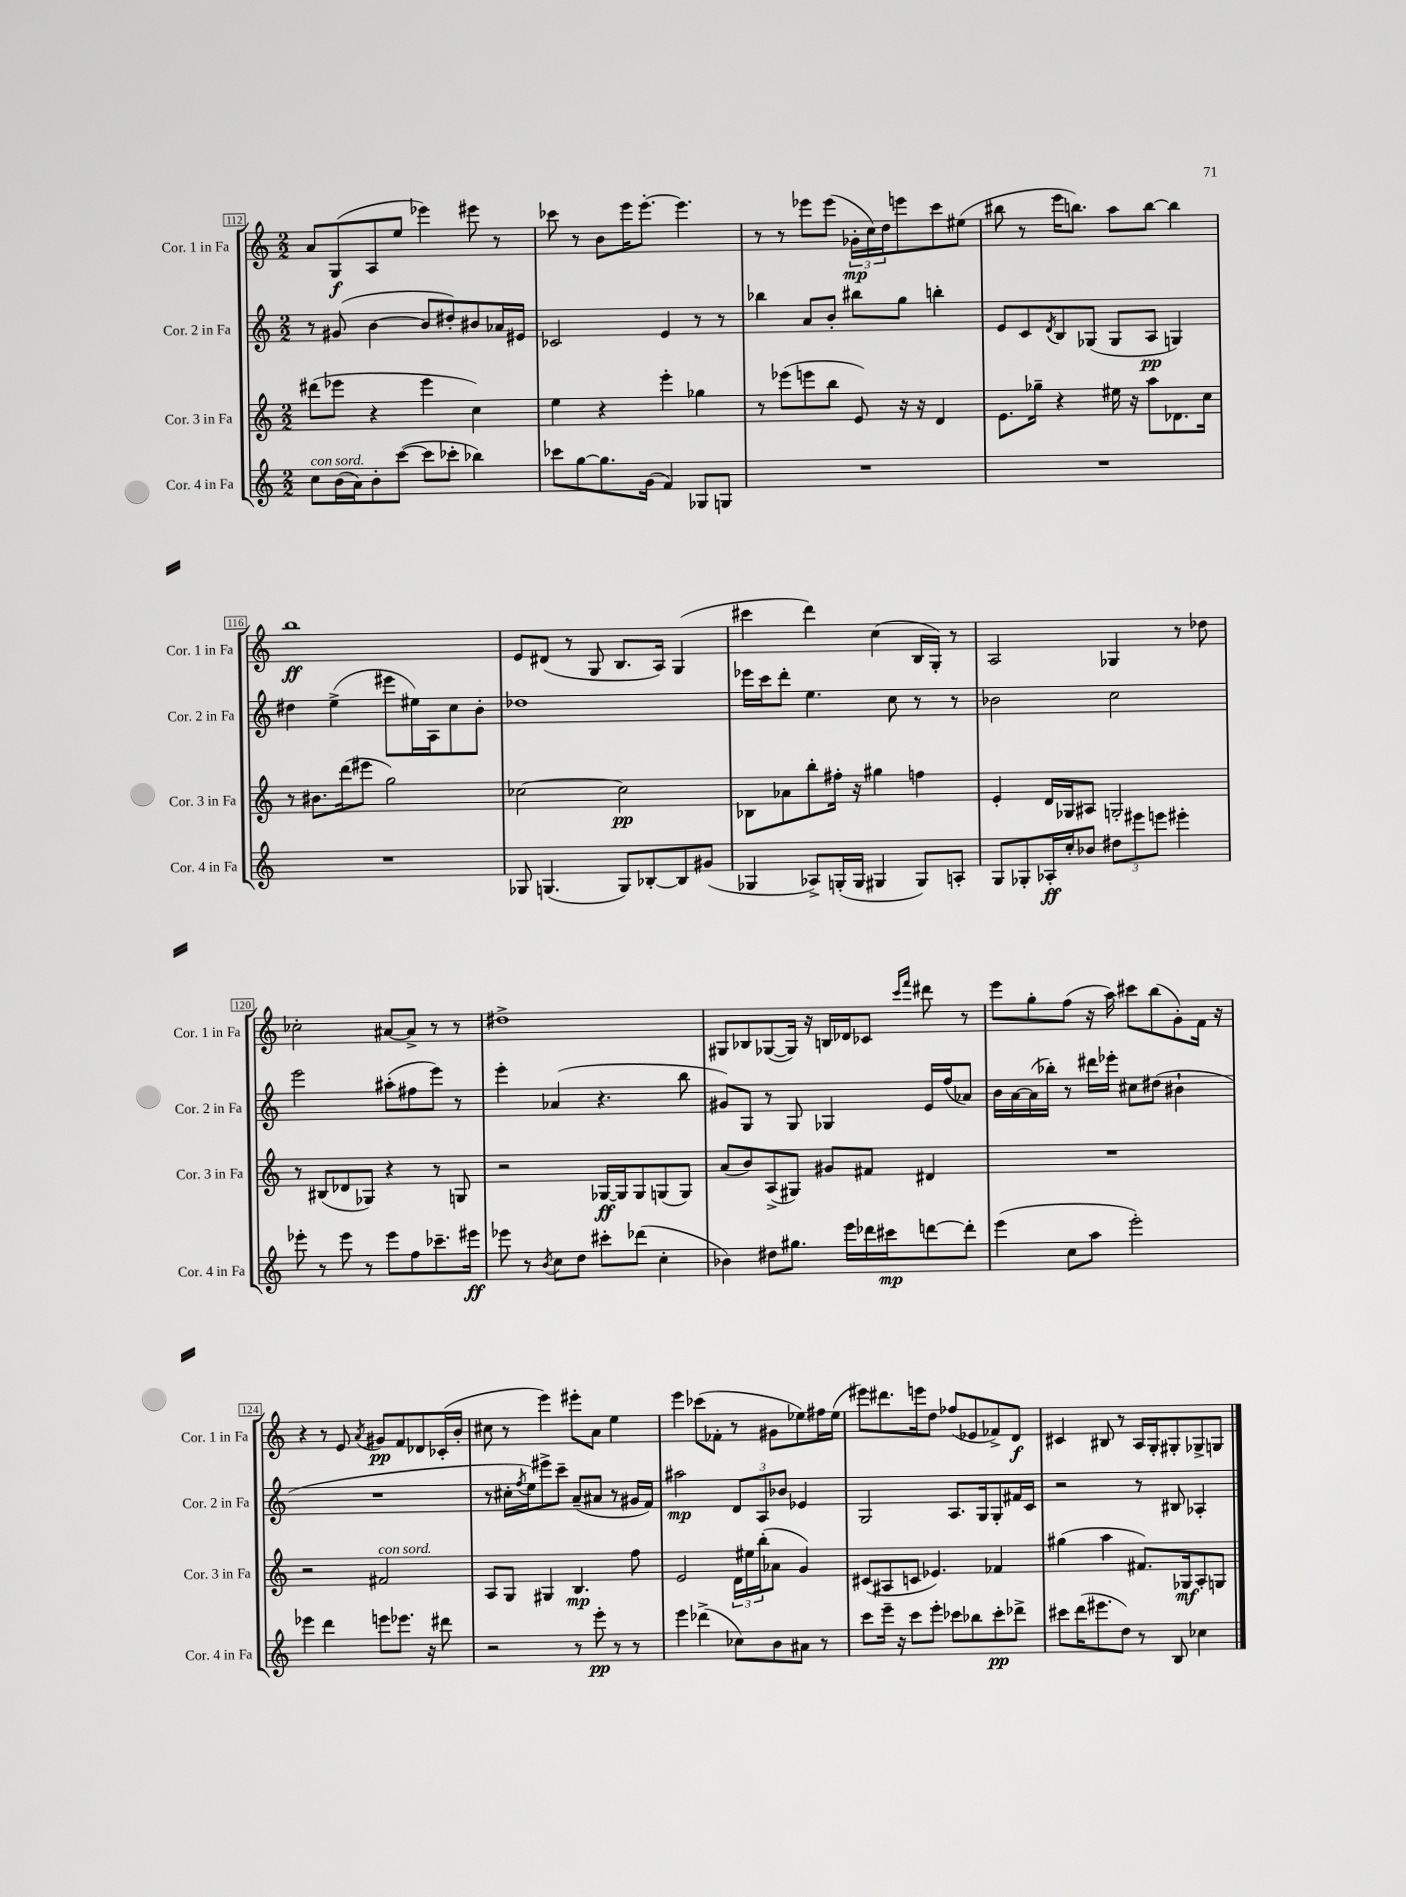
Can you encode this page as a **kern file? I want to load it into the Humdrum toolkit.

**kern	**kern	**kern	**kern
*staff4	*staff3	*staff2	*staff1
*clefG2	*clefG2	*clefG2	*clefG2
*k[]	*k[]	*k[]	*k[]
*M2/2	*M2/2	*M2/2	*M2/2
8cc	(8ddd#	8r	8a
(16b	8eee-	(8g#	(8G
16a)	.	.	.
8b'	4r	[4b	8A
([8ccc	.	.	8ee
8ccc]	4eee-	8b]	4eee-)
8ccc-'	.	8dd#')	.
4bb-)	4cc)	8b#	8eee#
.	.	16a-	8r
.	.	16e#	.
=	=	=	=
8ccc-	4ee	2c-	8ccc-
[8gg	.	.	8r
8.gg]	4r	.	8b
.	.	.	16eee
(16g	.	.	[8.eee'
4f)	4eee'	4e	.
.	.	.	4.eee]
8G-	4gg-	8r	.
8G	.	8r	.
=	=	=	=
1r	8r	4bb-	8r
.	(8eee-	.	8r
.	8eee	8a	8eee-
.	8bb	8b'	(8eee-
.	8e)	8bb#	24g-'
.	.	.	24cc)
.	.	.	24dd
.	16r	8gg	8eee
.	16r	.	.
.	4d	4bb'	8ccc
.	.	.	(8ee#
=	=	=	=
1r	8.e	8e	8bb#
.	.	8c	8r
.	16gg-~	.	.
.	.	8qd	.
.	4r	8B	16eee
.	.	.	8.bb)
.	.	(8G-	.
.	16ee#	8G-	8aa
.	16r	.	.
.	8aa	8A	[8bb
.	8.d-	4G)	4bb]
.	16cc	.	.
=	=	=	=
1r	8r	4dd#	1bb
.	8.b#	.	.
.	.	(4ee^	.
.	(16ddd	.	.
.	8eee#	.	.
.	2gg)	8eee#	.
.	.	16ee#)	.
.	.	16A	.
.	.	8cc	.
.	.	8b'	.
=	=	=	=
8G-	[2cc-	1dd-	8e
(4.G	.	.	(8d#
.	.	.	8r
.	.	.	8G
8G)	2cc-]	.	8.B
[8B-'	.	.	.
.	.	.	16A)
8B-]	.	.	(4G
(8g#	.	.	.
=	=	=	=
4G-	8B-	16eee-	4ccc#
.	.	16ccc	.
.	8a-	8ddd'	.
8A-^)	8bb'	4.ee	4ddd)
(16G'	16ff#'	.	.
16G	16r	.	.
4G#	4gg#	.	(4cc
.	.	8cc	.
8G#)	4ff	8r	16B
.	.	.	16G')
8A'	.	8r	8r
=	=	=	=
8G	4e'	2b-	2A
8G-'	.	.	.
16A-'	16d	.	.
16cc'	16G-	.	.
8b-	8A#	.	.
12dd#	2G'	2cc	4G-
12eee#	.	.	.
12eee	.	.	.
4eee#'	.	.	8r
.	.	.	8dd-
=	=	=	=
8eee-'	8r	2eee	2cc-'
8r	(8B#	.	.
8eee-	8d-	.	.
8r	8G-)	.	.
8eee-	4r	(8aa#'	[8a#
8ff	.	8ff#	8a#^]
8.ccc-~	8r	8eee)	8r
.	8G	8r	8r
16eee#	.	.	.
=	=	=	=
8eee-	2r	4eee'	1dd#^
8r	.	.	.
8qb	.	.	.
8cc	.	(4a-	.
8dd	.	.	.
8ccc#'	[16G-	4.r	.
.	16G-]	.	.
(8ddd-	8G-	.	.
4cc'	(8G	.	.
.	8G)	8bb	.
=	=	=	=
4b-)	(8a	8g#)	8G#
.	8b)	8G	8B-
8dd#	(8A^	8r	([8G-
8.gg#	8G#)	8G	16G-])
.	.	.	16r
.	8g#	4G-	16B
16eee	.	.	16d-
16ddd-	8f#	.	8c-
16ccc#	.	.	.
.	.	.	16qqccc
.	.	.	16qqfff
[8ddd	4d#	16e	8ddd#
.	.	(16ff	.
8ddd']	.	8a-)	8r
=	=	=	=
(4eee	1r	16b	8eee
.	.	[16a	.
.	.	(16a]	8gg'
.	.	16bb-')	.
8cc	.	8r	(8ff
8aa	.	16ddd#	16r
.	.	16eee-'	16aa)
2eee')	.	8cc#	8ccc#
.	.	(8dd#	(8bb
.	.	4b#`	8g')
.	.	.	16f
.	.	.	16r
=	=	=	=
4eee-	2r	1r	4r
4ddd	.	.	8r
.	.	.	8e
.	.	.	8qa
8eee	2f#	.	8g#
8.eee-	.	.	8f
.	.	.	8d-
16r	.	.	.
8ddd#	.	.	(16c-'
.	.	.	16b'
=	=	=	=
2r	8A	8r	8cc#
.	8G	16cc#'	8r
.	.	8qff	.
.	.	16ee)	.
.	4G#	8eee#^	4eee)
.	.	8ccc~	.
8r	4.B	(8a~	8eee#'
8eee'	.	8a#	8a
8r	.	8r	4ee
8r	8ff	16g#	.
.	.	16f)	.
=	=	=	=
4eee	2e	2aa#	4eee
(4ddd-^	.	.	(8ccc-
.	.	.	8f-'
8cc-)	24d	12d	8r
.	24ee#	.	.
.	(24bb'	12A	.
8b	8a-	.	8g#
.	.	12b-	.
8a#	4g)	4e-	8ee-)
8r	.	.	16ff#
.	.	.	(16ee-
=	=	=	=
8ccc	(8c#	2G	8eee#)
16eee~	8A#	.	8.ddd#
16r	.	.	.
8ccc	8c	.	.
.	.	.	16eee
8eee'	4.e-)	.	8dd
8ccc-	.	8.A	(8ff-
8bb-	.	.	8e-
.	.	16G	.
8ccc-'	4f-	8G'	8f-^)
8ddd-^	.	16f#	8d
.	.	16c	.
=	=	=	=
8ccc#	(4gg#	2r	4c#
(16ddd	.	.	.
8.eee#	.	.	.
.	4aa	.	8B#
8dd)	.	.	8r
8r	8.f#)	8r	16A
.	.	.	16G'
8B	.	8B#	8G#'
.	16G-	.	.
4cc-	8A'	4A-'	8G-^
.	8G	.	8G
==	==	==	==
*-	*-	*-	*-
